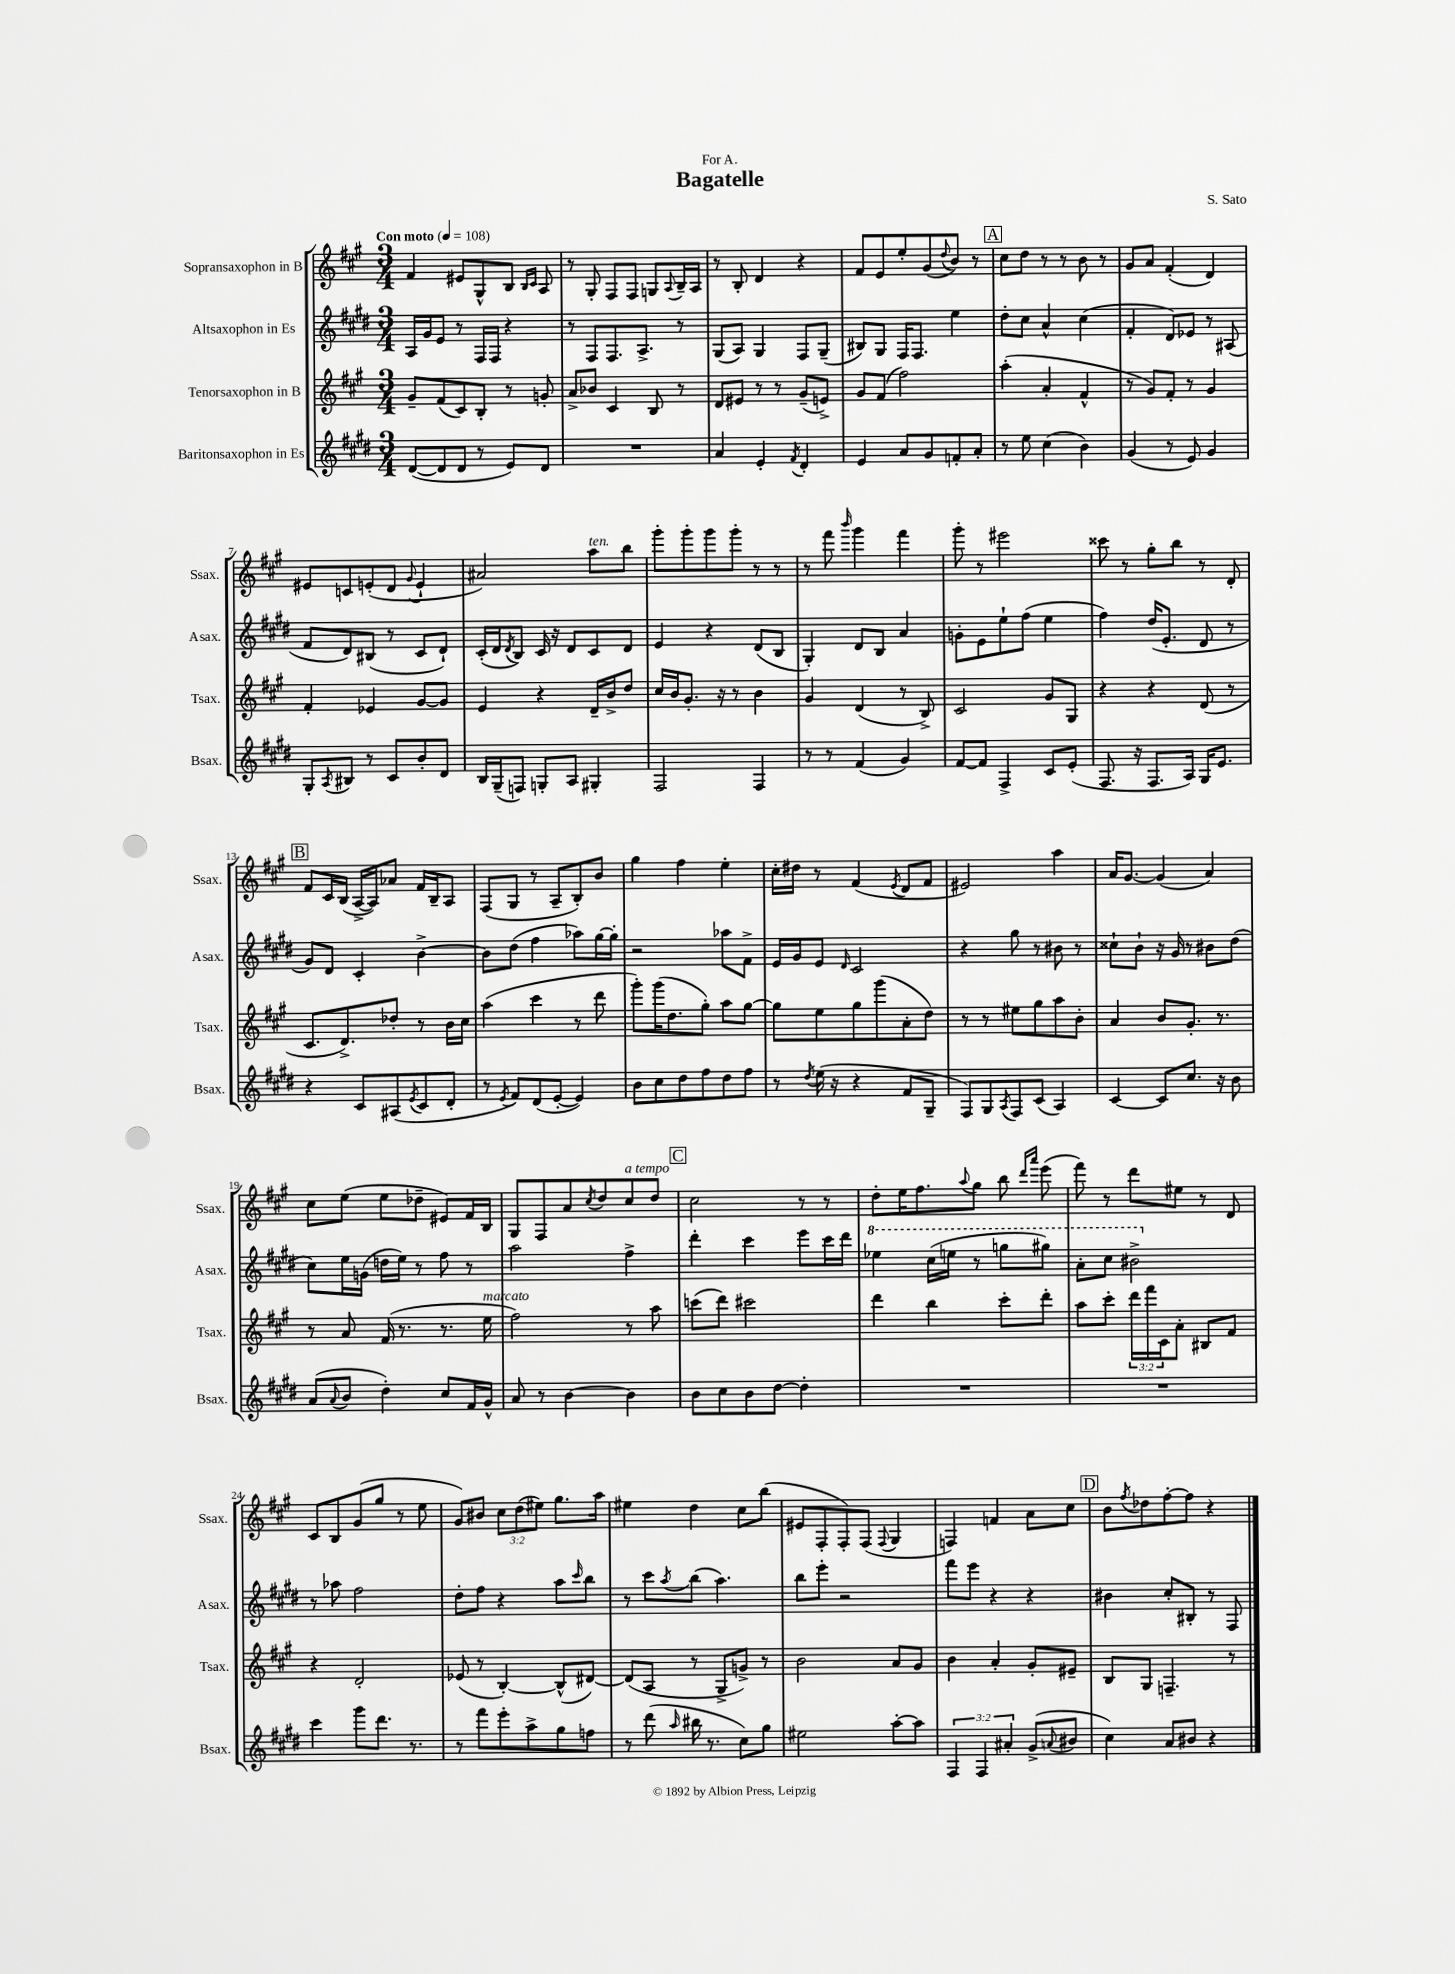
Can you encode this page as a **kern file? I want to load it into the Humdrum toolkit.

**kern	**kern	**kern	**kern
*part4	*part3	*part2	*part1
*staff4	*staff3	*staff2	*staff1
*I"Baritonsaxophon in Es	*I"Tenorsaxophon in B	*I"Altsaxophon in Es	*I"Sopransaxophon in B
*I'Bsax.	*I'Tsax.	*I'Asax.	*I'Ssax.
*clefG2	*clefG2	*clefG2	*clefG2
*k[f#c#g#d#]	*k[f#c#g#]	*k[f#c#g#d#]	*k[f#c#g#]
*M3/4	*M3/4	*M3/4	*M3/4
*MM108	*MM108	*MM108	*MM108
=1	=1	=1	=1
!	!	!	!LO:TX:a:B:t=Con moto
([8d#/L	8g#~/L	16A/LL	4f#/
.	.	16g#/J	.
8d#/]	(8f#/	8e/J	.
8d#/J	8c#/)	8r	8e#X/L
8r	8B'/J	16F#/LL	8G#^^/
.	.	16F#/JJ	.
8e/L)	8r	4r	8B/J
.	.	.	16qqB/LL
.	.	.	16qqc#/JJ
8d#/J	8gn'/	.	8A/
=2	=2	=2	=2
2.r	8a^/L	8r	8r
.	8b-X/J	8F#/L	8G#'/
.	4c#/	8.F#/	8F#/L
.	.	.	8F#/J
.	.	8.A^/J	.
.	8B/	.	8Gn/L
.	.	.	8qqA/
.	8r	8r	16B~/L
.	.	.	16A/JJ
=3	=3	=3	=3
4a/	8d/L	(8G#/L	8r
.	8e#X/J	8A/J)	8B'/
4e'/	8r	4G#/	4d/
.	8r	.	.
8qf#/	.	.	.
4d#'/	(8g#~/L	8F#/L	4r
.	8en^/J)	(8G#~/J	.
=4	=4	=4	=4
4e/	8g#/L	8B#X/L)	8f#/L
.	(8f#/J	8G#/J	8e/
8a/L	2ff#\)	16F#/KL	8ee'/
.	.	8.F#/J	.
8g#/	.	.	(8g#/
.	.	.	8qqdd/
8fn'/	.	4ee\	8b/J)
8a'/J	.	.	8r
!!LO:REH:place=s1:t=A
=5	=5	=5	=5
8r	(4aa'\	8dd#'\L	8cc#\L
8ee\	.	8cc#\J	8dd\J
(4cc#\	4a'/	4a^^/	8r
.	.	.	8r
4b\)	4f#^^/	(4cc#\	8b\
.	.	.	8r
=6	=6	=6	=6
(4g#/	8r	4f#'/	8g#/L
.	8g#/L)	.	8a/J
8r	8f#'/J	8d#/L)	(4f#'/
8e/)	8r	8e-X/J	.
4g#/	4g#/	8r	4d/)
.	.	(8A#X/	.
!!LO:LB:g=z
=7	=7	=7	=7
8G#'/L	4f#'/	8f#/L	8e#X/L
8qA/	.	.	.
8B#X/J	.	8d#/)	8cn/
8r	4e-X/	(8B#X/J	(8en'/
8c#/L	.	8r	8d/J
.	.	.	8qqg#/
8b'/	[8g#/L	8c#/L	4e`/
8d#/J	8g#/J]	8d#`/J)	.
=8	=8	=8	=8
16B/LL	4e/	(16c#'/LL	2a#X/)
(16G#~/J	.	16d#/J	.
.	.	8qd#/	.
8Fn/J)	.	8B/J)	.
8Gn'/L	4r	16c#/	.
.	.	16r	.
8A/J	.	8d#/L	.
!	!	!	!LO:TX:a:i:t=ten.
4G#X'/	16d~/LL	8c#/	8aa\L
.	16b^/J	.	.
.	8dd/J	8d#/J	8bb\J
=9	=9	=9	=9
2F#/	16cc#/LL	4e/	8ggg#'\L
.	16b/J	.	.
.	8.g#'/J	.	8ggg#'\
.	.	4r	8ggg#\
.	16r	.	.
.	8r	.	8ggg#'\J
4F#/	4b\	(8d#/L	8r
.	.	8B/J	8r
=10	=10	=10	=10
8r	4g#/	4G#'/)	8r
8r	.	.	8fff#\
.	.	.	16qqbbb/
(4f#/	(4d/	8d#/L	4ggg#\
.	.	8B/J	.
4g#/)	8r	4a/	4fff#\
.	8B^/)	.	.
=11	=11	=11	=11
[8f#/L	2c#/	8gn'\L	8ggg#'\
8f#/J]	.	8e\	8r
4F#^/	.	8ee`\	2eee#X\
.	.	(8ff#\J	.
8c#/L	8g#/L	4ee\	.
(8e'/J	8G#/J	.	.
=12	=12	=12	=12
8.F#/	4r	4ff#\)	8ccc##X\
.	.	.	8r
16r	.	.	.
8.F#/L	4r	(16dd#/KL	8gg#'\L
.	.	8.e'/J	.
.	.	.	8bb\J
16A/Jk)	.	.	.
16G#/KL	(8d/	8d#/	8r
8.e/J	.	.	.
.	8r	8r	8d'/
!!LO:LB:g=z
!!LO:REH:place=s1:t=B
=13	=13	=13	=13
4r	8.c#/L	8g#/L)	8f#/L
.	.	8d#/J	16c#/L
.	8.d^/)	.	(16B/JJ
8c#/L	.	4c#'/	[16A^/LL
.	.	.	16A/J])
(8A#X/	8dd-X'/J	.	8a-X/J
8qe/	.	.	.
8c#/	8r	[4b^\	16f#/LL
.	.	.	16B~/J
8d#'/J	16b\LL	.	8A/J
.	16cc#\JJ	.	.
=14	=14	=14	=14
8r	(4aa\	8b\L]	(8F#/L
8qe/	.	.	.
8f#/L)	.	(8dd#\J	8G#/J
(8d#/	4ccc#\	4ff#\	8r
[8e'/J	.	.	8A~/L
4e/])	8r	8aa-X\L)	8B'/)
.	8ddd\	[16gg#\L	8b/J
.	.	16gg#'\JJ]	.
=15	=15	=15	=15
8b\L	8ggg#'\L)	2r	4gg#\
8cc#\	(16ggg#\K	.	.
.	8.dd\	.	.
8dd#\	.	.	4ff#\
8ff#\	8gg#'\J)	.	.
8dd#\	8aa\L	8aa-X\L	4ee'\
8ff#\J	[8gg#\J	8f#^\J	.
=16	=16	=16	=16
8r	8gg#\L]	16e/LL	16cc#'\LL
.	.	16g#/J	16dd#X\JJ
8qdd#/	.	.	.
(16ee\	8ee\	8e/J	8r
16r	.	.	.
.	.	16qqd#/	.
4r	8gg#\	2c#/	(4f#/
.	(8ggg#\	.	.
.	.	.	8qe/
8f#/L	8a'\	.	8d/L
8G#~/J	8dd\J)	.	8f#/J
=17	=17	=17	=17
8F#/L)	8r	4r	2e#X/)
8G#/	8r	.	.
8qA/	.	.	.
8F#/	8ee#X\L	8gg#\	.
(8c#/J	8gg#\	8r	.
4A/)	8aa\	8b#X\	4aa\
.	8b'\J	8r	.
=18	=18	=18	=18
[4c#/	4a/	8cc##X`\L	16a/KL
.	.	.	[8.g#/J
.	.	8b`\J	.
8c#/L]	8b/L	16r	(4g#/]
.	.	16g#/	.
8.cc#/J	8.g#'/J	8r	.
.	.	8b#X\L	4a/)
16r	8.r	.	.
8b\	.	(8dd#\J	.
!!LO:LB:g=z
=19	=19	=19	=19
(8a/L	8r	8cc#\L)	8cc#\L
8qqa/	.	.	.
8b/J	8a/	16ee\L	(8ee\J
.	.	(16gn\JJ	.
4dd#'\)	(16f#/	16ddn\LL	8ee\L
.	8.r	16ee\JJ)	.
.	.	8r	8dd-X~\J
8cc#/L	8.r	8ff#\	8e#X/L)
16f#/L	.	8r	16f#/L
!	!LO:TX:a:i:t=marcato	!	!
16g#^^/JJ	16ee\	.	16B/JJ
=20	=20	=20	=20
8a/	2ff#\)	2aa\	8G#/L
8r	.	.	8F#/
[4b\	.	.	8a/
.	.	.	8qcc#/
.	.	.	8dd/
!	!	!	!LO:TX:a:i:t=a tempo
4b\]	8r	4ff#^\	8cc#/
.	8aa\	.	8dd/J
!!LO:REH:place=s1:t=C
=21	=21	=21	=21
8b\L	(8cccn\L	4ddd#'\	2cc#\
8cc#\	8ddd\J)	.	.
8b\	2ccc#X\	4ccc#\	.
[8dd#\J	.	.	.
4dd#'\]	.	8eee\L	8r
.	.	16ccc#\L	8r
.	.	16ddd#\JJ	.
=22	=22	=22	=22
*	*	*8va	*
2.r	4ddd\	4eee-X\	8dd'\L
.	.	.	16ee\K
.	.	.	8.ff#\
.	4bb\	(16ccc#\LL	.
.	.	16eeen\JJ	.
.	.	.	8qqaa/
.	.	8r	8gg#\J
.	8ccc#'\L	8gggn\L	8bb\
.	.	.	16qqddd/LL
.	.	.	16qqaaa/JJ
.	8ddd'\J	8ggg#X\J)	(8eee\
=23	=23	=23	=23
2.r	8aa\L	8aa'\L	8fff#\)
.	8ccc#'\J	8ccc#\J	8r
.	24ddd\LL	2bb#X^\	8ddd\L
.	24fff#\	.	.
.	24c#\J	.	.
.	8a'\J	.	8ee#X\J
.	8B#X/L	.	8r
.	8f#/J	.	8d/
!!LO:LB:g=z
=24	=24	=24	=24
*	*	*X8va	*
4ccc#\	4r	8r	8c#/L
.	.	8aa-X\	8B/
8ggg#\L	2d'/	2ff#\	(8g#/
8.ddd#\J	.	.	8gg#/J
.	.	.	8r
8.r	.	.	.
.	.	.	8ee\
=25	=25	=25	=25
8r	(8e-X/	8dd#'\L	8g#/L)
8fff#\L	8r	8ff#\J	8b#X/J
8eee'\	[4B'/)	4r	12cc#\L
.	.	.	(12dd\
8aa^\	.	.	.
.	.	.	12ee#X\J)
8gg#\	(8B^^/L]	8aa\L	8.gg#\L
.	.	16qqccc#/	.
8ffn\J	[8d#X/J)	8bb\J	.
.	.	.	16aa\Jk
=26	=26	=26	=26
8r	(8d#/L]	8r	4ee#X\
(8ddd#\	8A/J	8ccc#\L	.
16qqaa/	.	8qaa/	.
16bb#X\	8r	(8bb\J	4dd\
8.r	.	.	.
.	8G#^/L	4.aa\)	.
8cc#\L)	8gn^/J)	.	8cc#\L
8gg#\J	8r	.	(8bb\J
=27	=27	=27	=27
2ee#X\	2b\	8bb\L	8e#X/L
.	.	8eee'\J	8F#'/
.	.	2r	8F#'/)
.	.	.	(8F#/J
.	.	.	8qqF#/
[8aa'\L	8a/L	.	4G#/
8aa\J]	8g#/J	.	.
=28	=28	=28	=28
6F#/	4b\	8fff#\L	4Fn/)
.	.	8eee\J	.
6F#/	.	.	.
.	4a'/	4r	4fn/
6a#X'/	.	.	.
(8g#^/L	8g#'/L	4r	8a\L
8qqan/	.	.	.
8b#X/J	8e#X~/J	.	8cc#\J
!!LO:REH:place=s1:t=D
=29	=29	=29	=29
4cc#\)	8B/L	4b#X\	8b\L
.	.	.	8qff#/
.	8G#/J	.	8dd-X\
8a/L	4.Fn~/	8cc#'/L	[8ff#'\
8b#X/J	.	8B#X'/J	8ff#\J]
4r	.	8r	4r
.	8r	8F#/	.
==	==	==	==
*-	*-	*-	*-
